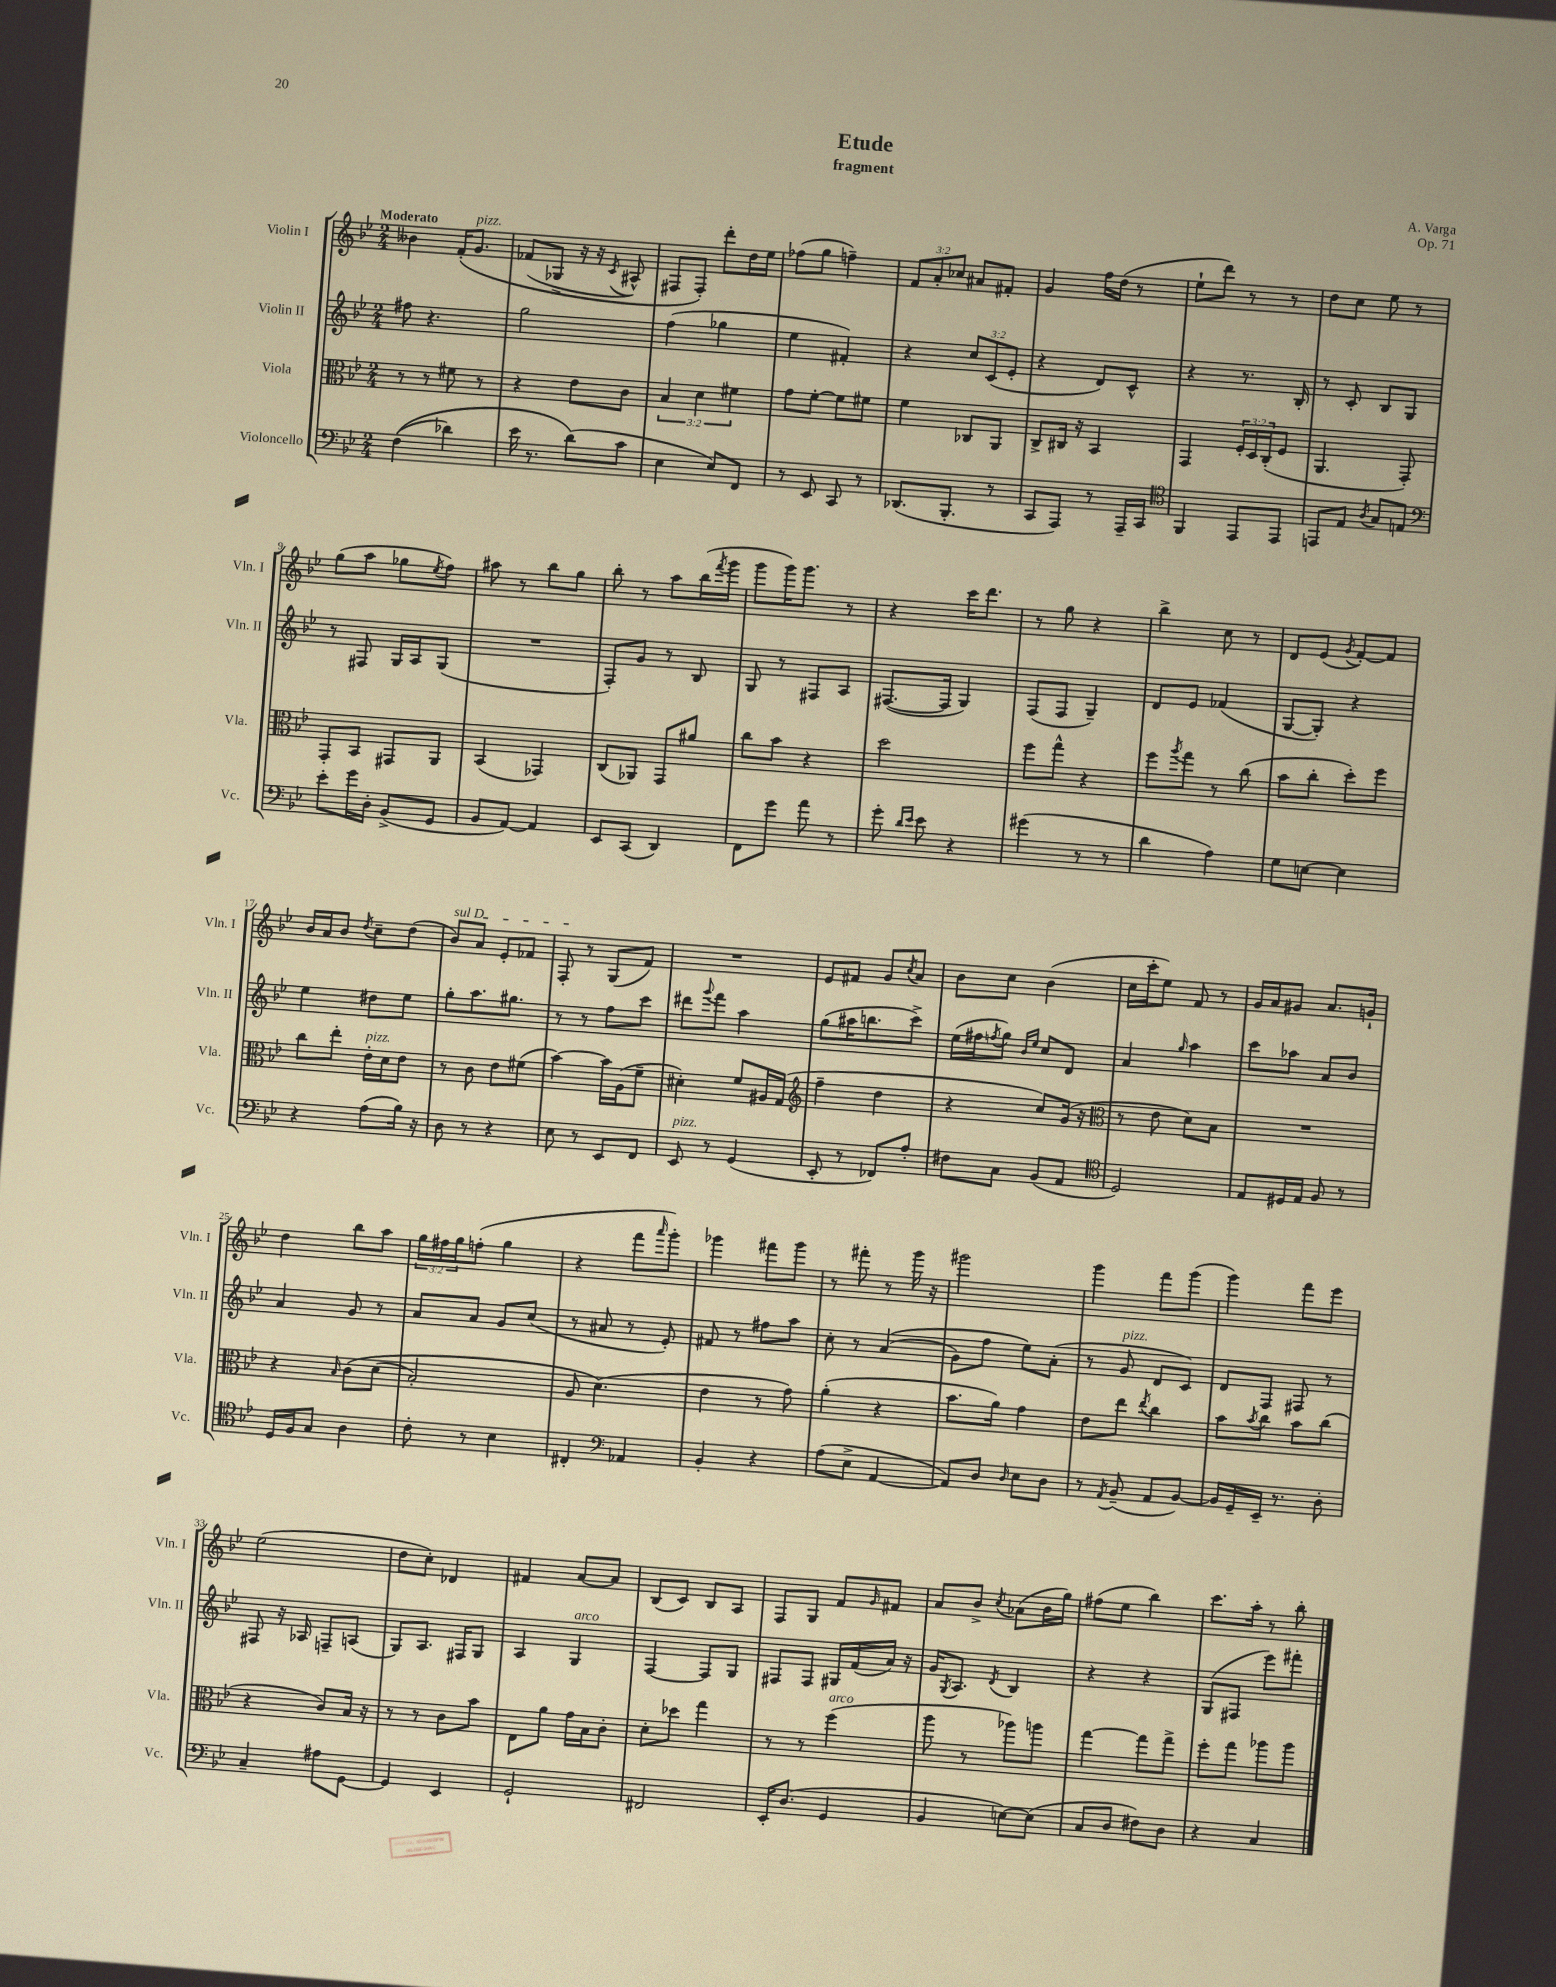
\header { title = "Etude" composer = "A. Varga" subtitle = "fragment" opus = "Op. 71" }
<<
\new StaffGroup <<
\new Staff = "s0" \with { instrumentName = "Violin I" shortInstrumentName = "Vln. I" } {
    \clef treble \key bes \major \numericTimeSignature \time 2/4 \override Staff.TupletNumber.text = #tuplet-number::calc-fraction-text \tempo "Moderato"
    beses'4 f'16-.\( g'8.^\markup { \italic "pizz." } |
    fes'8( ges8-> r16 r16 \acciaccatura { c'8 } ais8-^) |
    fis8 fis8-.\) d'''8-. d''16 ees''16 |
    fes''8( g''8 f''4--) |
    \tuplet 3/2 { f'8 a'8-. ces''8 } ais'8 fis'8-. |
    g'4 f''16 d''16( r8 |
    ees''8-! d'''8) r8 r8 |
    d''8 c''8 ees''8 r8 |
    g''8( a''8 ges''8 \acciaccatura { ees''8 } f''8) |
    ais''8 r8 bes''8 g''8 |
    bes''8-. r8 a''8 bes''16( \acciaccatura { f'''8 } g'''16 |
    g'''8 g'''16) g'''8. r8 |
    r4 c'''16 d'''8. |
    r8 g''8 r4 |
    bes''4-> c''8 r8 |
    d'8 ees'8( \acciaccatura { g'8 } f'8~-.) f'8 |
    bes'16 a'16 bes'8 \acciaccatura { d''8 } c''8-- d''8( |
    \once \override TextSpanner.bound-details.left.text = \markup { \italic "sul D" } bes'8\startTextSpan) a'8 ees'8-. fes'8 |
    f8-.\stopTextSpan r8 g8( f'8) |
    R2 |
    ees'8 fis'8 g'8 \acciaccatura { c''8 } a'8 |
    bes'8 c''8 bes'4( |
    c''16 c'''16-. ees''8) f'8 r8 |
    g'16 a'16 gis'8 a'8. g'16-! |
    d''4 bes''8 a''8 |
    \tuplet 3/2 { g''16 fis''16 g''16 } f''8-.( g''4 |
    r4 f'''8 \grace { a'''16 } g'''8-.) |
    ges'''4 fis'''8 ges'''8 |
    r8 fis'''8-. r8 g'''16 r16 |
    gis'''2 |
    g'''4 f'''8 g'''8( |
    g'''4) f'''8 ees'''8 |
    ees''2( |
    d''8 c''8-.) des'4 |
    fis'4 a'8~ a'8 |
    bes8( c'8) bes8 a8 |
    f8 g8 f'8 \grace { g'16 } fis'8 |
    a'8 bes'8-> \acciaccatura { c''8 } aes'8( bes'16 g''16) |
    fis''8( ees''8 bes''4) |
    c'''8. a''16-. r8 bes''8-. \bar "|." |
}
\new Staff = "s1" \with { instrumentName = "Violin II" shortInstrumentName = "Vln. II" } {
    \clef treble \key bes \major \numericTimeSignature \time 2/4 \override Staff.TupletNumber.text = #tuplet-number::calc-fraction-text
    fis''8 r4. |
    g''2 |
    f''4( ges''4 |
    ees''4 fis'4-.) |
    r4 \tuplet 3/2 { c''8 c'8( ees'8-. } |
    r4 d'8) c'8-^ |
    r4 r8. bes16-. |
    r8 c'8-. bes8 g8 |
    r8 fis8 g16 a16 g8( |
    R2 |
    f8-.) g'8 r8 bes8 |
    g8 r8 fis8 a8 |
    fis8.~( fis16 g4) |
    f8( f8 g4--) |
    d'8 ees'8 fes'4( |
    g8~ g8-.) r4 |
    ees''4 dis''8 ees''8 |
    g''8-. a''8. gis''8. |
    r8 r8 f''8 c'''8 |
    dis'''8 \appoggiatura { g'''8 } f'''8 a''4 |
    g''8( ais''16 b''8. c'''8->) |
    ees''16( fis''16 \acciaccatura { f''8 } g''8) \grace { bes'16 ees''16 } c''8 d'8 |
    a'4 \grace { g''16 } a''4 |
    c'''8 aes''8 a'8 bes'8 |
    a'4 g'8 r8 |
    a'8 a'8 g'8 c''8( |
    r8 ais'8 r8 ees'8-.) |
    fis'8 r8 fis''8 a''8 |
    c''8-. r8 a'4(\( |
    g'8) f''8 ees''8\) a'8-.( |
    r8 g'8^\markup { \italic "pizz." } d'8 c'8) |
    d'8 f8 fis8 r8 |
    fis8 r16 aes16 f8-- a8( |
    g8) a8. fis16 g8 |
    a4 g4^\markup { \italic "arco" } |
    f4~ f8 g8 |
    fis8 fis8 gis16 f'16( a'16) r16 |
    g'16 \acciaccatura { g8 } a8. \acciaccatura { d'8 } bes4 |
    r4 r4 |
    g8( fis8 ees'''8) fis'''8-. \bar "|." |
}
\new Staff = "s2" \with { instrumentName = "Viola" shortInstrumentName = "Vla." } {
    \clef alto \key bes \major \numericTimeSignature \time 2/4 \override Staff.TupletNumber.text = #tuplet-number::calc-fraction-text
    r8 r8 fis'8 r8 |
    r4 ees'8 c'8 |
    \tuplet 3/2 { bes4 d'4 fis'4 } |
    g'8 f'8~-. f'8 fis'8 |
    f'4 ces8 a,8 |
    c8-> cis16 r16 bes,4 |
    g,4 \tuplet 3/2 { f16-. d16 c16-.( } f8 |
    a,4. g,8-.) |
    g,8-. bes,8 gis,8 a,8 |
    bes,4( ges,4) |
    c8( aes,8) g,8 ais'8 |
    c''8 bes'8 r4 |
    d''2 |
    f''8 g''8-^ r4 |
    f''8 \acciaccatura { a''8 } g''8 r8 c''8( |
    bes'8 c''8-. d''8-.) f''8 |
    c''8 ees''8-. ees'16-.^\markup { \italic "pizz." } d'16 ees'8 |
    r8 c'8 ees'8 fis'8( |
    bes'4~) bes'16 a16( f'8-- |
    dis'4-.) f'8 ais16 g16( |
    \clef treble f''4-- d''4 |
    r4 c''8) g'16( r16 |
    \clef alto r8 ees'8 d'8) bes8 |
    R2 |
    r4 \grace { bes16 } c'8\( d'8( |
    bes2-.) |
    a8 d'4.(\) |
    ees'4 r8 g'8) |
    a'4-.( r4 |
    bes'8. a'16) g'4 |
    ees'8 ees''8 \acciaccatura { ees''8 } c''4 |
    bes'8 \acciaccatura { bes'8 } c''8 bes'8 c''8( |
    r4 c'8) bes16 r16 |
    r8 r8 c'8 bes'8 |
    ees8 a'8 g'16 bes16 c'8-. |
    d'8-. des''8 g''4 |
    r8 r8 f''4^\markup { \italic "arco" }( |
    a''8 r8 aes''8) a''8 |
    g''4~ g''8 g''8-> |
    f''8-. g''8 aes''8 aes''8 \bar "|." |
}
\new Staff = "s3" \with { instrumentName = "Violoncello" shortInstrumentName = "Vc." } {
    \clef bass \key bes \major \numericTimeSignature \time 2/4
    f4(\( des'4) |
    ees'16 r8. d'8(\) c'8 |
    ees4 ees8) f,8 |
    r8 ees,8 c,8 r8 |
    des,8.( bes,,8.-. r8 |
    c,8 a,,8) r8 a,,16-- c,16 |
    \clef tenor f,4 ees,8 ees,8 |
    e,8 ees8 \acciaccatura { a8 } g8 e8 |
    \clef bass ees'8-. g'16 d16-. bes,8->( g,8 |
    bes,8 a,8~) a,4 |
    ees,8 c,8( d,4) |
    f,8 g'8 a'8 r8 |
    g'8-. \grace { d'16 ees'16 } ees'8 r4 |
    gis'4( r8 r8 |
    d'4 a4) |
    g8 e8~ e4 |
    r4 a8( bes16) r16 |
    d8 r8 r4 |
    ees8 r8 ees,8 f,8 |
    ees,8^\markup { \italic "pizz." } r8 g,4( |
    ees,8-. r8 fes,8) a8-. |
    fis8 c8 bes,8( a,8 |
    \clef tenor d2) |
    ees8 dis16 ees16 f8 r8 |
    d16 f16 g8 a4 |
    c'8-. r8 bes4 |
    cis4-. \clef bass aes,4 |
    bes,4-. r4 |
    a8( ees8-> a,4~ |
    a,8) d8 \grace { d16 } ees8 d8 |
    r8 \acciaccatura { a,8 } bes,8--( a,8 bes,8~) |
    bes,16 g,16-- ees,16-- r8. d8-. |
    c4-- ais8 g,8~ |
    g,4 ees,4 |
    g,2-! |
    fis,2 |
    ees,16-. d8.( g,4 |
    bes,4 e8~) e8( |
    c8 d8 fis8) d8 |
    r4 c4 \bar "|." |
}
>>
>>
